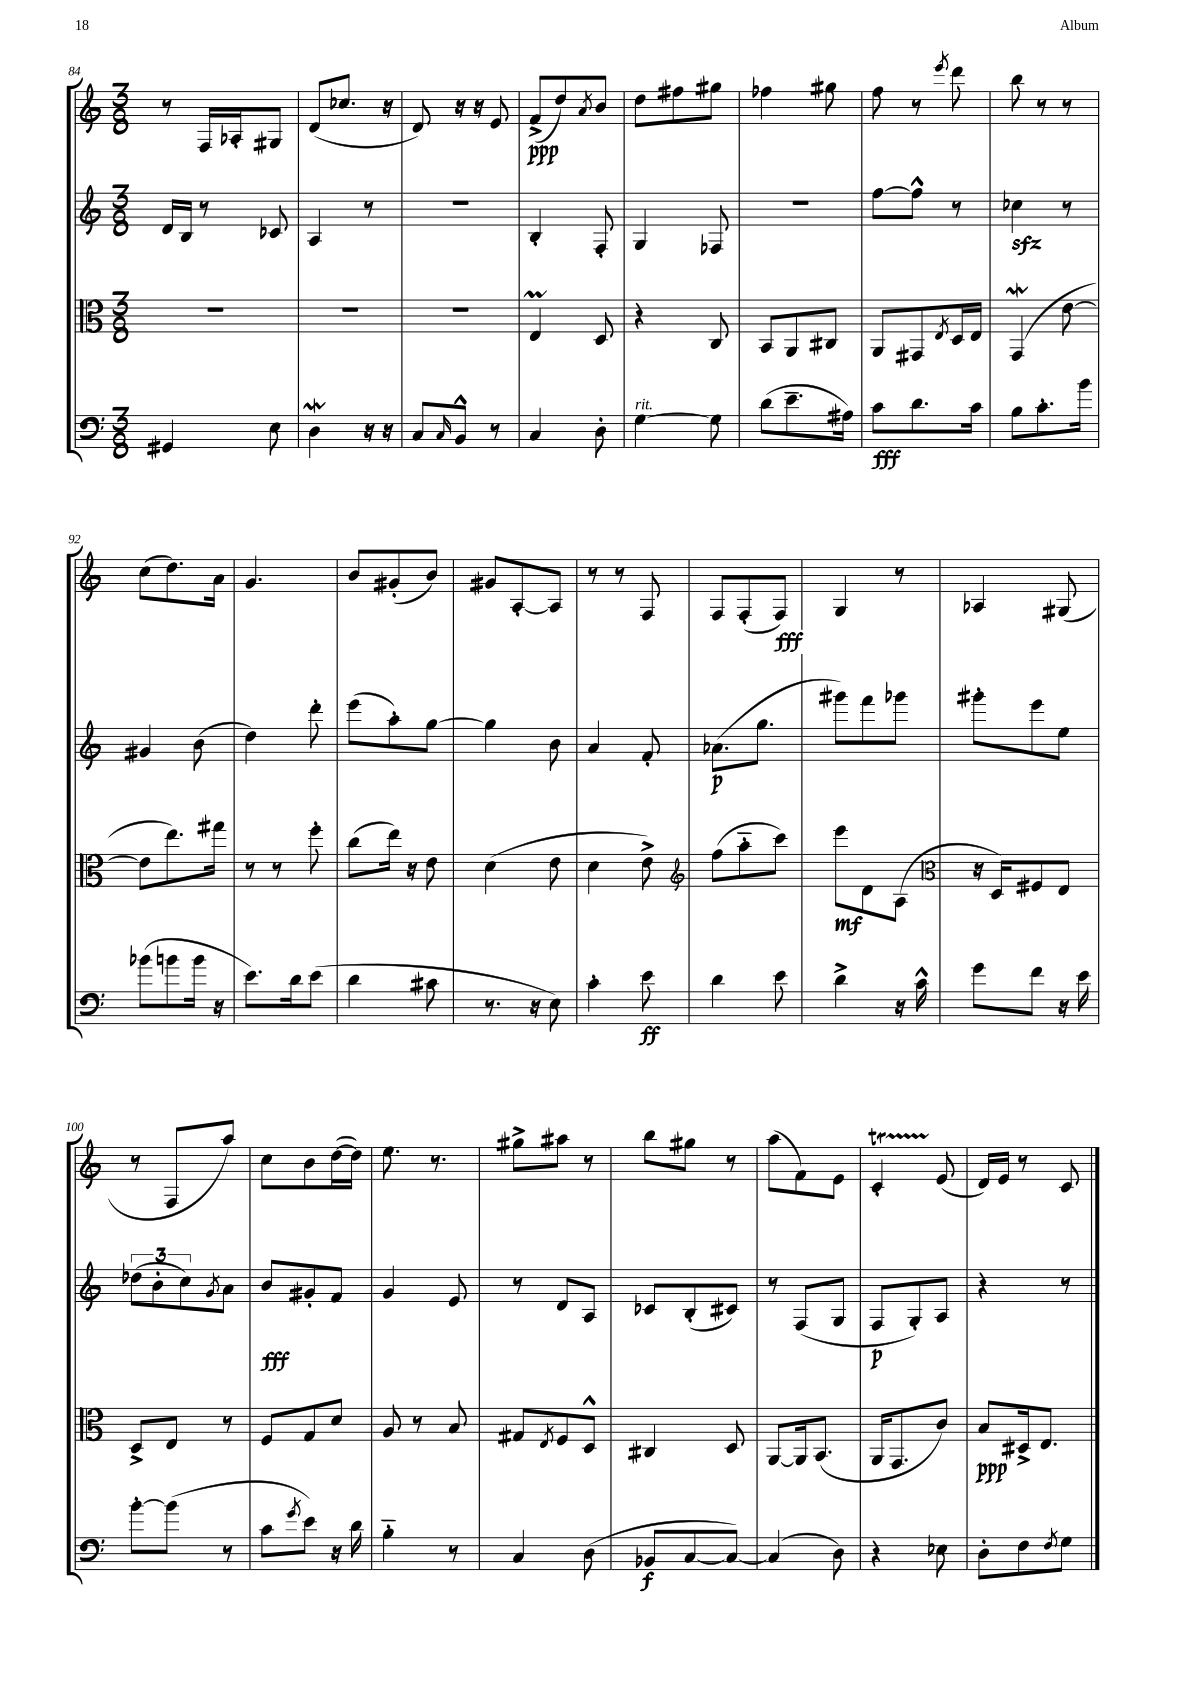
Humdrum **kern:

**kern	**dynam	**kern	**dynam	**kern	**dynam	**kern	**dynam
*part4	*part4	*part3	*part3	*part2	*part2	*part1	*part1
*staff4	*staff4	*staff3	*staff3	*staff2	*staff2	*staff1	*staff1
*clefF4	*	*clefC3	*	*clefG2	*	*clefG2	*
*k[]	*	*k[]	*	*k[]	*	*k[]	*
*M3/8	*	*M3/8	*	*M3/8	*	*M3/8	*
=84	=84	=84	=84	=84	=84	=84	=84
4GG#X/	.	4.r	.	16d/LL	.	8r	.
.	.	.	.	16B/JJ	.	.	.
.	.	.	.	8r	.	16F/LL	.
.	.	.	.	.	.	16A-X'/J	.
8E\	.	.	.	8c-X/	.	8G#X/J	.
=85	=85	=85	=85	=85	=85	=85	=85
4DW\	.	4.r	.	4A/	.	(8d/L	.
.	.	.	.	.	.	8.cc-X/J	.
16r	.	.	.	8r	.	.	.
16r	.	.	.	.	.	16r	.
=86	=86	=86	=86	=86	=86	=86	=86
8C/L	.	4.r	.	4.r	.	8d/)	.
16qqC/	.	.	.	.	.	.	.
8BB^^/J	.	.	.	.	.	16r	.
.	.	.	.	.	.	16r	.
8r	.	.	.	.	.	8e/	.
=87	=87	=87	=87	=87	=87	=87	=87
4C/	.	4Em/	.	4B'/	.	(8f^/L	ppp
.	.	.	.	.	.	8dd/)	.
.	.	.	.	.	.	8qa/	.
8D'\	.	8D/	.	8F'/	.	8b/J	.
=88	=88	=88	=88	=88	=88	=88	=88
!LO:TX:a:i:t=rit.	!	!	!	!	!	!	!
[4G\	.	4r	.	4G/	.	8dd\L	.
.	.	.	.	.	.	8ff#X\	.
8G\]	.	8C/	.	8F-X/	.	8gg#X\J	.
=89	=89	=89	=89	=89	=89	=89	=89
(8d\L	.	8BB/L	.	4.r	.	4ff-X\	.
8.e~\	.	8AA/	.	.	.	.	.
.	.	8C#X/J	.	.	.	8gg#X\	.
16A#X\Jk)	.	.	.	.	.	.	.
=90	=90	=90	=90	=90	=90	=90	=90
8c\L	fff	8AA/L	.	[8ff\L	.	8ff\	.
8.d\	.	8GG#X/	.	8ff^^\J]	.	8r	.
.	.	8qE/	.	.	.	8qeee/	.
.	.	16D/L	.	8r	.	8ddd\	.
16c\Jk	.	16E/JJ	.	.	.	.	.
=91	=91	=91	=91	=91	=91	=91	=91
8B\L	.	(4GGW/	.	4cc-Xzz\	.	8bb\	.
8.c'\	.	.	.	.	.	8r	.
.	.	[8e\	.	8r	.	8r	.
16b\Jk	.	.	.	.	.	.	.
!!LO:LB:g=z
=92	=92	=92	=92	=92	=92	=92	=92
(8b-X\L	.	8e\L]	.	4g#X/	.	(8cc\L	.
8bn\	.	8.ee\)	.	.	.	8.dd\)	.
16b\Jk	.	.	.	(8b\	.	.	.
16r	.	16gg#X\Jk	.	.	.	16a\Jk	.
=93	=93	=93	=93	=93	=93	=93	=93
8.e\L)	.	8r	.	4dd\)	.	4.g/	.
.	.	8r	.	.	.	.	.
16d\k	.	.	.	.	.	.	.
(8e\J	.	8ff'\	.	8ddd'\	.	.	.
=94	=94	=94	=94	=94	=94	=94	=94
4d\	.	(8cc\L	.	(8eee\L	.	8b/L	.
.	.	16ee\Jk)	.	8aa'\)	.	(8g#X'/	.
.	.	16r	.	.	.	.	.
8c#X\	.	8e\	.	[8gg\J	.	8b/J)	.
=95	=95	=95	=95	=95	=95	=95	=95
8.r	.	(4d\	.	4gg\]	.	8g#X/L	.
.	.	.	.	.	.	[8A'/	.
16r	.	.	.	.	.	.	.
8E\)	.	8e\	.	8b\	.	8A/J]	.
=96	=96	=96	=96	=96	=96	=96	=96
4c'\	.	4d\	.	4a/	.	8r	.
.	.	.	.	.	.	8r	.
8e\	ff	8e^\)	.	8f'/	.	8F/	.
=97	=97	=97	=97	=97	=97	=97	=97
*	*	*clefG2	*	*	*	*	*
4d\	.	(8ff\L	.	(8.a-X\L	p	8F/L	.
.	.	8aa\	.	.	.	(8F'/	.
.	.	.	.	8.gg\J	.	.	.
8e\	.	8ccc\J)	.	.	.	8F/J)	fff
=98	=98	=98	=98	=98	=98	=98	=98
4d^\	.	8eee\L	mf	8ggg#X\L)	.	4G/	.
.	.	8d\	.	8fff\	.	.	.
16r	.	(8A\J	.	8ggg-X\J	.	8r	.
16c^^\	.	.	.	.	.	.	.
=99	=99	=99	=99	=99	=99	=99	=99
*	*	*clefC3	*	*	*	*	*
8g\L	.	16r	.	8ggg#X'\L	.	4A-X/	.
.	.	16D/KL)	.	.	.	.	.
8f\J	.	8F#X/	.	8eee\	.	.	.
16r	.	8E/J	.	8ee\J	.	(8G#X/	.
16e\	.	.	.	.	.	.	.
!!LO:LB:g=z
=100	=100	=100	=100	=100	=100	=100	=100
[8b'\L	.	8D^/L	.	(12dd-X\L	.	8r	.
.	.	.	.	12b'\	.	.	.
(8b\J]	.	8E/J	.	.	.	8F/L	.
.	.	.	.	12cc\)	.	.	.
.	.	.	.	8qg/	.	.	.
8r	.	8r	.	8a\J	.	8aa/J)	.
=101	=101	=101	=101	=101	=101	=101	=101
8c\L	.	8F/L	.	8b/L	fff	8cc\L	.
8qg/	.	.	.	.	.	.	.
8e\J)	.	8G/	.	8g#X'/	.	8b\	.
16r	.	8d/J	.	8f/J	.	([16dd\L	.
16d\	.	.	.	.	.	16dd\JJ])	.
=102	=102	=102	=102	=102	=102	=102	=102
4B\	.	8A/	.	4g/	.	8.ee\	.
.	.	8r	.	.	.	.	.
.	.	.	.	.	.	8.r	.
8r	.	8B/	.	8e/	.	.	.
=103	=103	=103	=103	=103	=103	=103	=103
4C/	.	8G#X/L	.	8r	.	8gg#X^\L	.
.	.	8qE/	.	.	.	.	.
.	.	8F/	.	8d/L	.	8aa#X\J	.
(8D\	.	8D^^/J	.	8A/J	.	8r	.
=104	=104	=104	=104	=104	=104	=104	=104
8BB-X/L	f	4C#X/	.	8c-X/L	.	8bb\L	.
[8C/	.	.	.	(8B'/	.	8gg#X\J	.
8C/J_)	.	8D/	.	8c#X/J)	.	8r	.
=105	=105	=105	=105	=105	=105	=105	=105
(4C/]	.	[8AA/L	.	8r	.	(8aa\L	.
.	.	16AA/k]	.	(8F/L	.	8f\)	.
.	.	(8.BB/J	.	.	.	.	.
8D\)	.	.	.	8G/J	.	8e\J	.
=106	=106	=106	=106	=106	=106	=106	=106
4r	.	16AA/KL	.	8F/L	p	4cT'/	.
.	.	8.GG/	.	.	.	.	.
.	.	.	.	8G'/)	.	.	.
8E-X\	.	8c/J)	.	8A/J	.	(8e/	.
=107	=107	=107	=107	=107	=107	=107	=107
8D'\L	.	8B/L	ppp	4r	.	16d/LL)	.
.	.	.	.	.	.	16e/JJ	.
8F\	.	16D#X^/k	.	.	.	8r	.
.	.	8.E/J	.	.	.	.	.
8qF/	.	.	.	.	.	.	.
8G\J	.	.	.	8r	.	8c/	.
==	==	==	==	==	==	==	==
*-	*-	*-	*-	*-	*-	*-	*-
